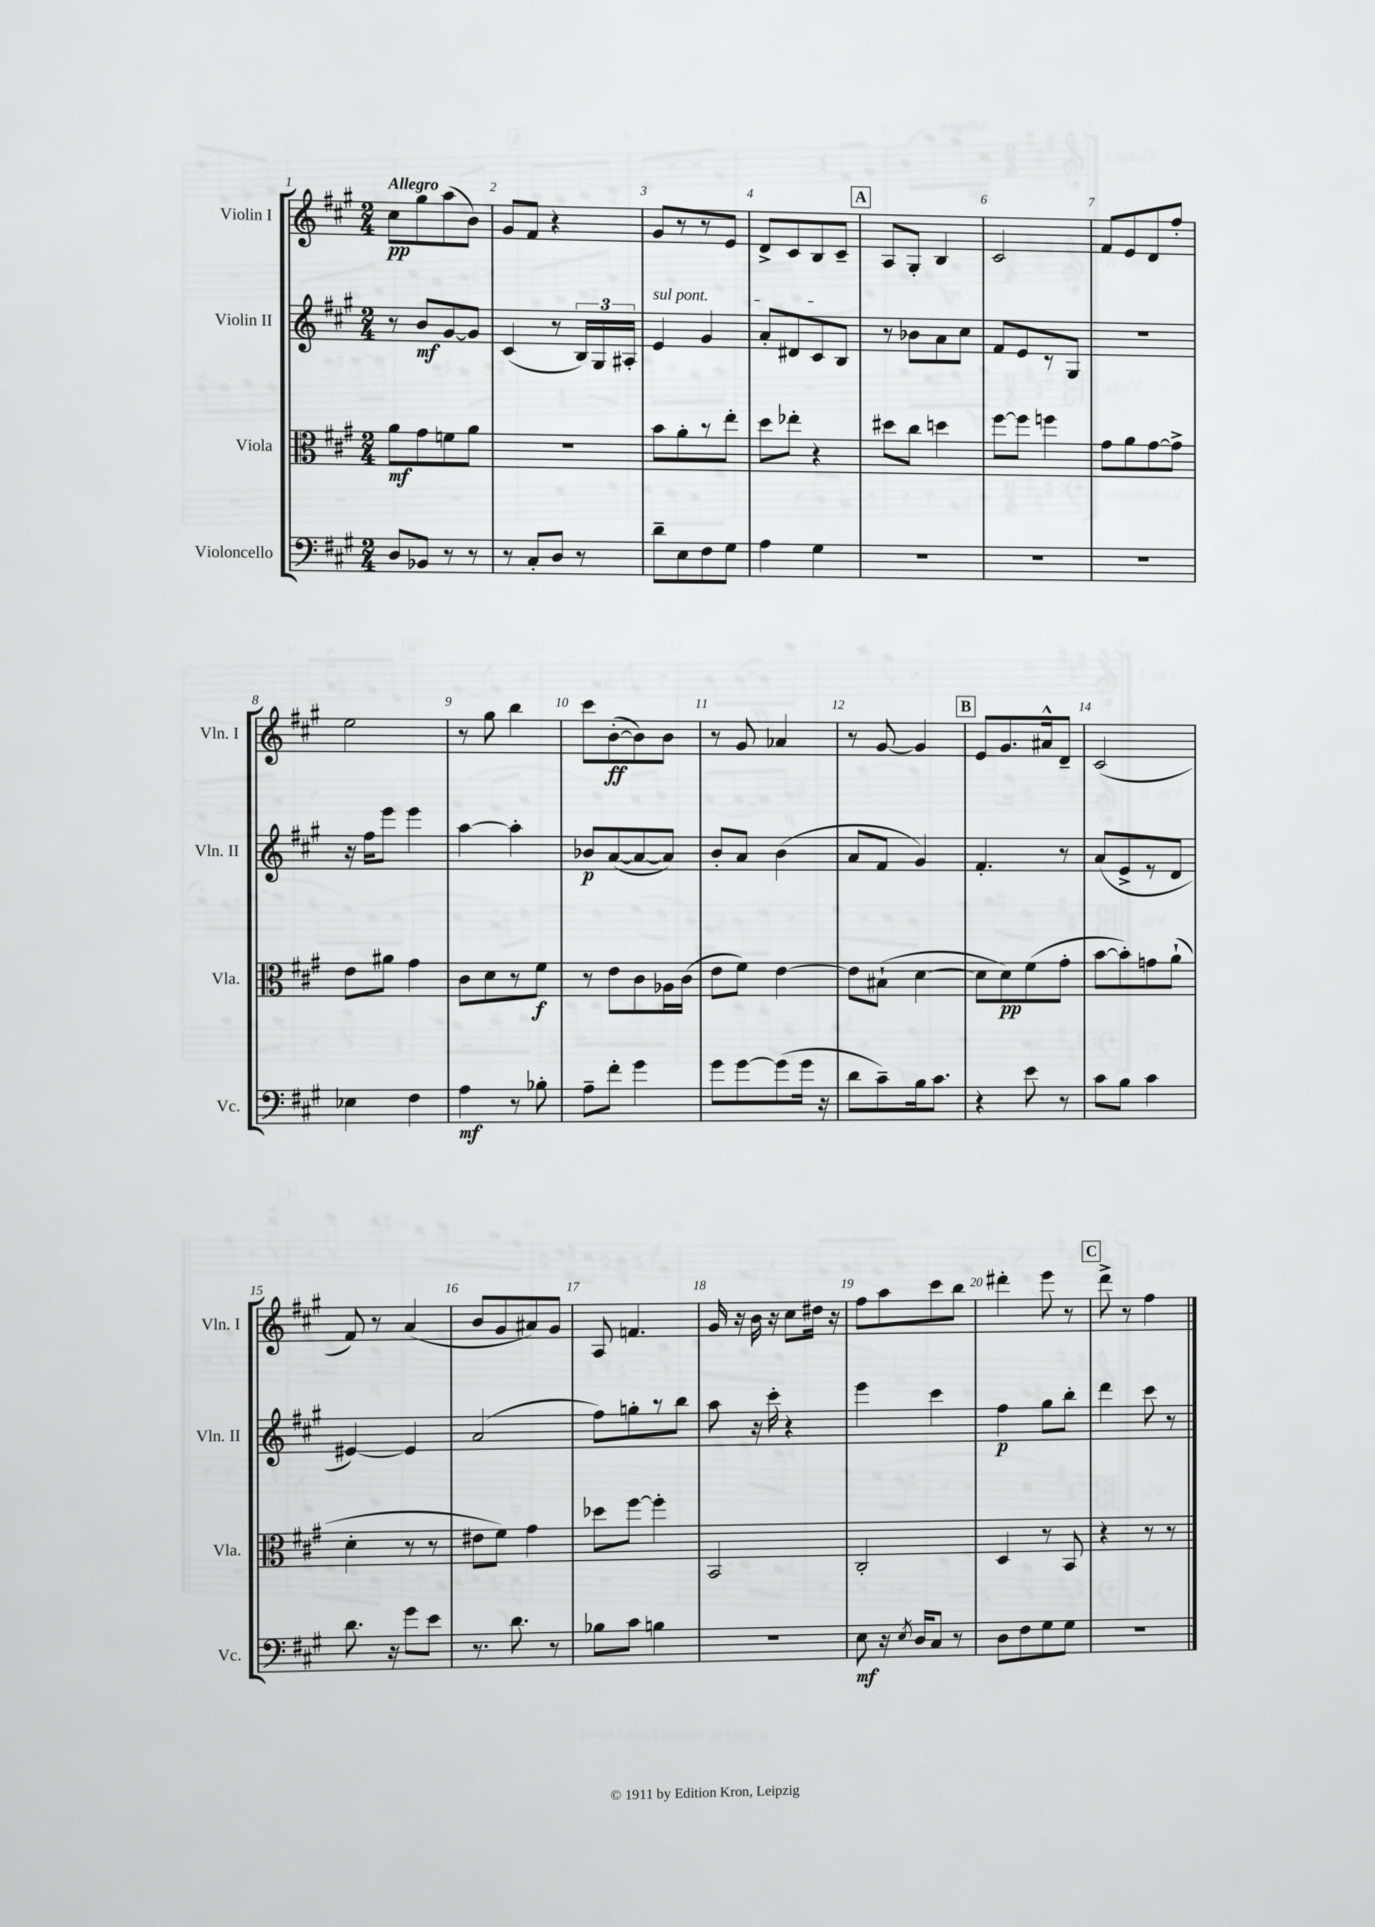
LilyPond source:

<<
\new StaffGroup <<
\new Staff = "s0" \with { instrumentName = "Violin I" shortInstrumentName = "Vln. I" } {
    \clef treble \key a \major \numericTimeSignature \time 2/4 \tempo "Allegro"
    \autoBeamOff cis''8[\pp gis''8 a''8( b'8]) |
    gis'8[ fis'8] r4 |
    gis'8[ r8 r8 e'8] |
    d'8[-> cis'8 b8 cis'8]-- |
    \mark \markup { \box "A" } a8[ gis8]-. b4 |
    cis'2 |
    fis'8[ e'8 d'8 fis''8]-. |
    e''2 |
    r8 gis''8 b''4 |
    cis'''8[ b'8~-.\ff( b'8) b'8] |
    r8 gis'8 aes'4 |
    r8 gis'8~ gis'4 |
    \mark \markup { \box "B" } e'8[ gis'8. ais'16-^ d'8]-- |
    cis'2( |
    fis'8) r8 a'4( |
    b'8[ gis'8 ais'8) gis'8] |
    a8 f'4. |
    gis'16 r16 b'16 r16 cis''8[ dis''16] r16 |
    fis''8[ a''8 cis'''8 b''8] |
    dis'''4-. e'''8 r8 |
    \mark \markup { \box "C" } d'''8-> r8 fis''4 \bar "|." |
}
\new Staff = "s1" \with { instrumentName = "Violin II" shortInstrumentName = "Vln. II" } {
    \clef treble \key a \major \numericTimeSignature \time 2/4
    \autoBeamOff r8 b'8[\mf gis'8~ gis'8] |
    cis'4( r8 \tuplet 3/2 { b16[) gis16 ais16]-. } |
    \once \override TextSpanner.bound-details.left.text = \markup { \italic "sul pont." } e'4\startTextSpan gis'4 |
    a'8[-. dis'8 cis'8 b8]\stopTextSpan |
    \mark \markup { \box "A" } r8 bes'8[ a'8 cis''8] |
    fis'8[ e'8 r8 gis8] |
    R2 |
    r16 fis''16[ e'''8] e'''4 |
    a''4~ a''4-. |
    bes'8[\p a'8~( a'8~ a'8]) |
    b'8[-. a'8] b'4( |
    a'8[ fis'8] gis'4) |
    \mark \markup { \box "B" } fis'4.-. r8 |
    a'8[( e'8-> r8 d'8] |
    eis'4~) eis'4 |
    a'2( |
    fis''8[) g''8-. r8 b''8] |
    a''8 r16 cis'''16-. r4 |
    e'''4 cis'''4 |
    fis''4\p gis''8[ b''8]-. |
    \mark \markup { \box "C" } d'''4 cis'''8 r8 \bar "|." |
}
\new Staff = "s2" \with { instrumentName = "Viola" shortInstrumentName = "Vla." } {
    \clef alto \key a \major \numericTimeSignature \time 2/4
    \autoBeamOff a'8[\mf gis'8 f'8 a'8] |
    r2 |
    b'8[ a'8-. r8 e''8]-. |
    d''8[ ees''8]-. r4 |
    \mark \markup { \box "A" } dis''8[ cis''8] d''4 |
    fis''8[~ fis''8] f''4 |
    gis'8[ a'8 gis'8~ gis'8]-> |
    e'8[ ais'8] gis'4 |
    cis'8[ d'8 r8 fis'8]\f |
    r8 e'8[ cis'8 aes16 cis'16]( |
    e'8[ fis'8]) e'4~ |
    e'8[ bis8]-!( d'4~ |
    \mark \markup { \box "B" } d'8[ d'8\pp) fis'8( gis'8]-. |
    b'8[~ b'8-.) g'8 a'8]-!( |
    d'4-. r8 r8 |
    eis'8[ fis'8]) gis'4 |
    des''8[ fis''8]~ fis''4-. |
    b,2 |
    cis2-. |
    d4 r8 b,8 |
    \mark \markup { \box "C" } r4 r8 r8 \bar "|." |
}
\new Staff = "s3" \with { instrumentName = "Violoncello" shortInstrumentName = "Vc." } {
    \clef bass \key a \major \numericTimeSignature \time 2/4
    \autoBeamOff d8[ bes,8] r8 r8 |
    r8 cis8[-. d8] r8 |
    d'8[-- e8 fis8 gis8] |
    a4 gis4 |
    \mark \markup { \box "A" } R2 |
    R2 |
    R2 |
    ees4 fis4 |
    a4\mf r8 bes8-. |
    a8[-- fis'8]-. gis'4 |
    gis'8[ gis'8~ gis'8( gis'16] r16 |
    d'8[ cis'8--) b16 cis'8.] |
    \mark \markup { \box "B" } r4 e'8 r8 |
    cis'8[ b8] cis'4 |
    d'8. r16 gis'8[ e'8] |
    r8. d'8. r8 |
    bes8[ cis'8] b4 |
    R2 |
    e8\mf r16 \acciaccatura { e8 } d16[ cis8] r8 |
    d8[ fis8 gis8 gis8] |
    \mark \markup { \box "C" } r2 \bar "|." |
}
>>
>>
\layout { \context { \Score \override BarNumber.break-visibility = ##(#f #t #t) barNumberVisibility = #all-bar-numbers-visible } }
